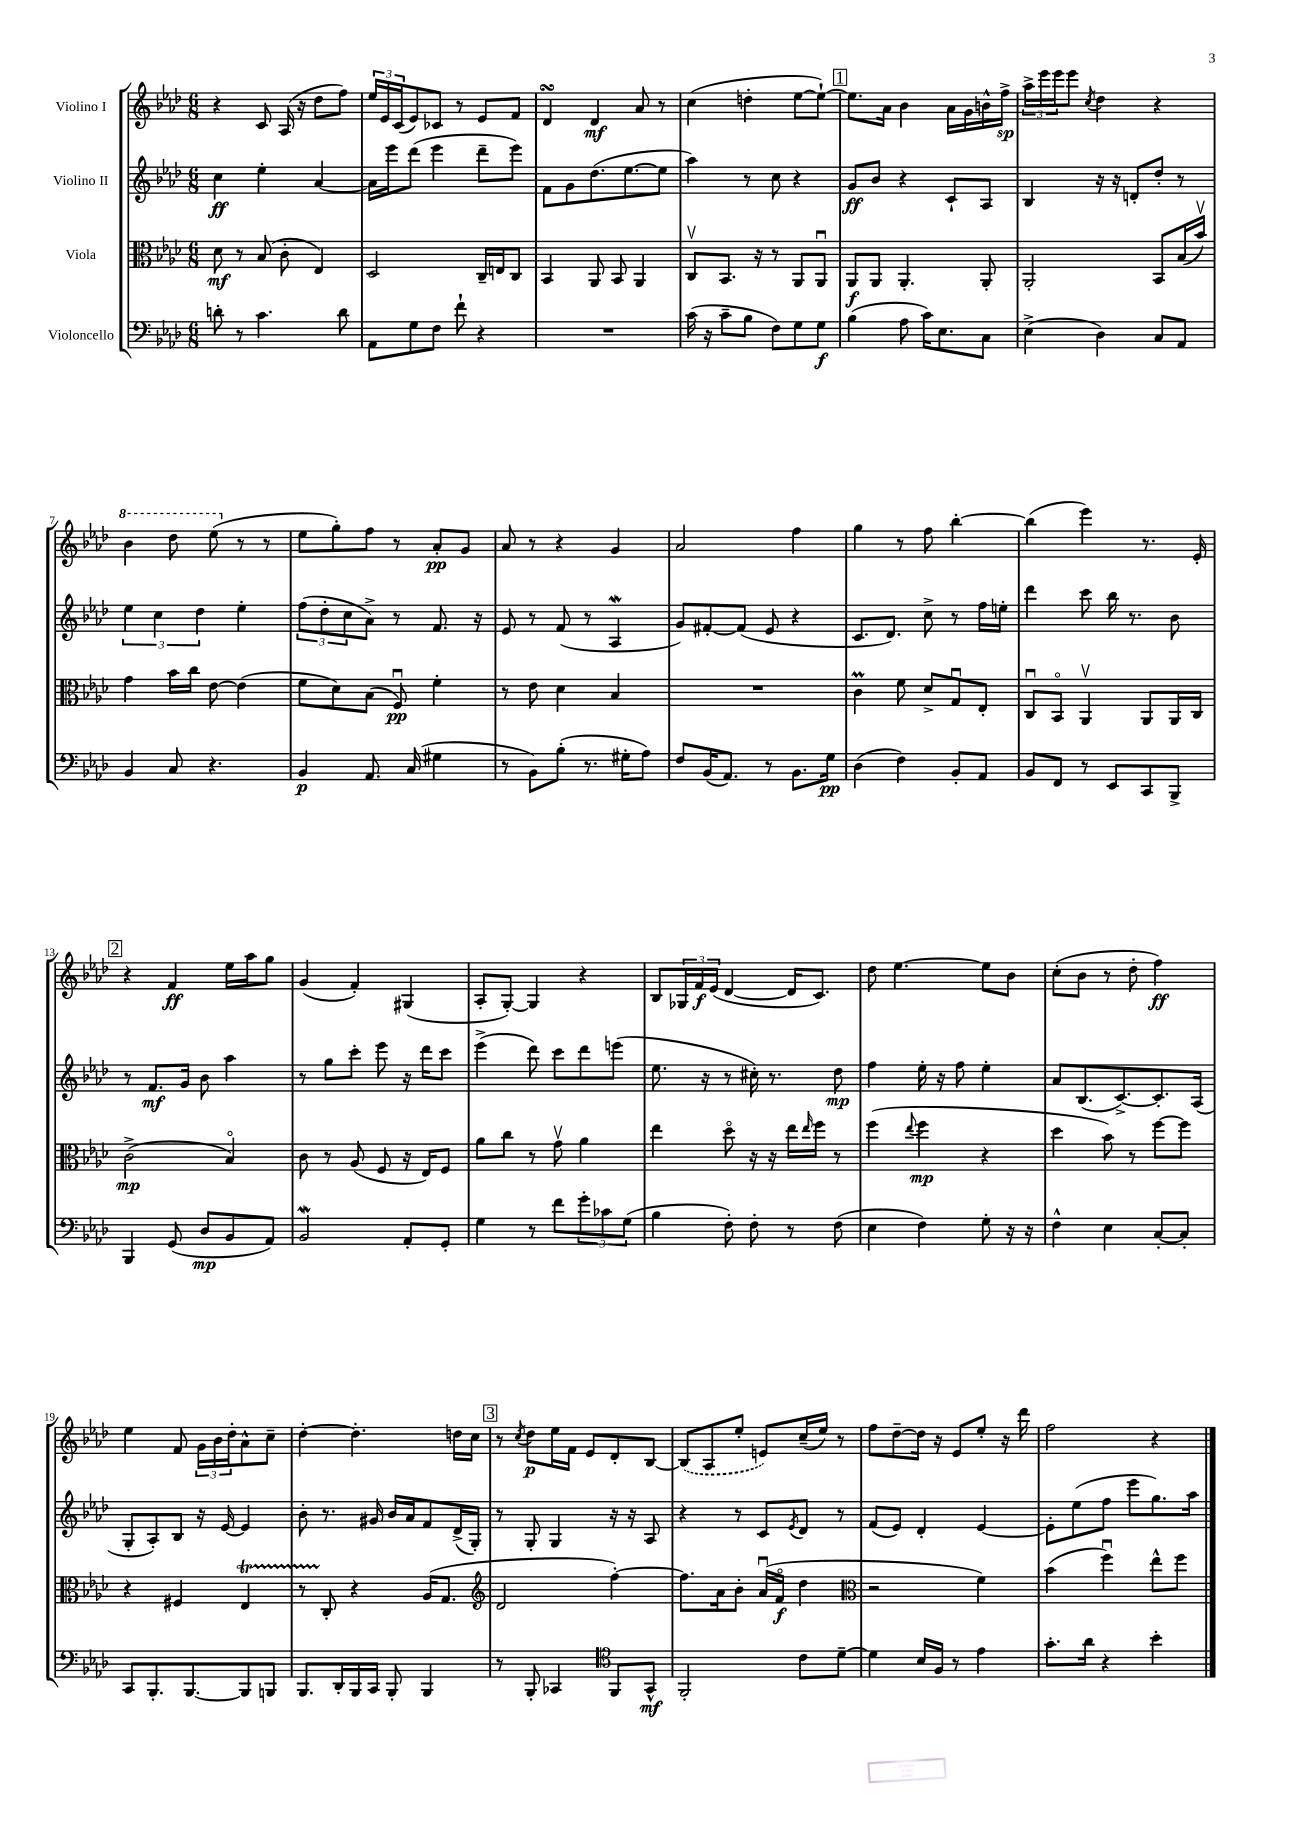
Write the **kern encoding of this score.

**kern	**kern	**kern	**kern
*staff4	*staff3	*staff2	*staff1
*clefF4	*clefC3	*clefG2	*clefG2
*k[b-e-a-d-]	*k[b-e-a-d-]	*k[b-e-a-d-]	*k[b-e-a-d-]
*M6/8	*M6/8	*M6/8	*M6/8
8d'	8d-	4cc	4r
8r	8r	.	.
4.c	(8B-	4ee-'	8c
.	8c'	.	(16A-
.	.	.	16r
.	4E-)	[4a-	8dd-
8d	.	.	8ff)
=	=	=	=
8AA-	2D-	16a-]	24ee-
.	.	.	24e-
.	.	16eee-	.
.	.	.	(24c
8G	.	(8ddd-	8e-)
8F	.	4eee-	8c-
8f`	.	.	8r
4r	16C~	8ddd-~	8e-
.	16E	.	.
.	8C	8eee-)	8f
=	=	=	=
2.r	4BB-	8f	4d-
.	.	8g	.
.	8AA-	(8.dd-	4d-
.	8BB-	.	.
.	.	[8.ee-	.
.	4AA-	.	8a-
.	.	8ee-]	8r
=	=	=	=
(16c	8Cv	4aa-)	(4cc
16r	.	.	.
8c~	8.BB-	.	.
8B-	.	8r	4dd'
.	16r	.	.
8F)	8r	8cc	.
8G	8AA-	4r	[8ee-
8G	8AA-u	.	8ee-`_)
=	=	=	=
(4B-	8AA-	8g	8.ee-]
.	8AA-	8b-	.
.	.	.	16a-
8A-	4.AA-'	4r	4b-
16c)	.	.	.
8.E-	.	.	.
.	.	8c`	16a-
.	.	.	16g
8C	8AA-'	8A-	16b^^
.	.	.	16ff^
=	=	=	=
(4E-^	2AA-'	4B-	24aa-^
.	.	.	24eee-
.	.	.	24eee-
.	.	.	8eee-
.	.	.	8qcc
4D-)	.	16r	4dd-
.	.	16r	.
.	.	8d'	.
8C	8BB-	8dd-'	4r
8AA-	(16B-	8r	.
.	16b-v)	.	.
=	=	=	=
4BB-	4g	6ee-	4bb-
.	.	6cc	.
8C	16b-	.	8ddd-
.	16cc	.	.
.	.	6dd-	.
4.r	[8e-	.	(8eee-
.	(4e-]	4ee-'	8r
.	.	.	8r
=	=	=	=
4BB-	8f	(12ff	8ee-
.	.	12dd-'	.
.	8d-)	.	8gg')
.	.	12cc	.
8.AA-	(8B-	8a-^)	8ff
.	8Fu)	8r	8r
(16C	.	.	.
4G#	4f'	8.f	8a-'
.	.	.	8g
.	.	16r	.
=	=	=	=
8r	8r	8e-	8a-
8BB-)	8e-	8r	8r
(8B-'	4d-	(8f	4r
8.r	.	8r	.
.	4B-	4A-	4g
16G#'	.	.	.
8A-)	.	.	.
=	=	=	=
8F	2.r	8g)	2a-
(16BB-	.	[8f#'	.
8.AA-)	.	.	.
.	.	(8f#]	.
8r	.	8e-	.
8.BB-	.	4r	4ff
16G	.	.	.
=	=	=	=
(4D-	4c	8.c	4gg
.	.	8.d-)	.
4F)	8f	.	8r
.	8d-^	8cc^	8ff
8BB-'	8Gu	8r	[4bb-'
8AA-	8E-'	16ff	.
.	.	16ee'	.
=	=	=	=
8BB-	8Cu	4ddd-	(4bb-]
8FF	8BB-o	.	.
8r	4AA-v	8ccc	4eee-)
8EE-	.	16bb-	.
.	.	8.r	.
8CC	8AA-	.	8.r
8BBB-^	16AA-	8b-	.
.	16C	.	16e-'
=	=	=	=
4BBB-	(2c^	8r	4r
.	.	8.f	.
(8GG	.	.	4f
.	.	16g	.
8D-	.	8b-	.
8BB-	4B-o)	4aa-	16ee-
.	.	.	16aa-
8AA-)	.	.	8gg
=	=	=	=
2BB-	8c	8r	(4g
.	8r	8gg	.
.	(8A-	8ccc'	4f')
.	8F	8eee-	.
8AA-'	16r	16r	(4G#
.	16E-)	16ddd-	.
8GG'	8F	8ccc	.
=	=	=	=
4G	8a-	(4eee-^	8A-'
.	8cc	.	[8G')
8r	8r	8ddd-)	4G]
8f	8gv	8ccc	.
12g'	4a-	8ddd-	4r
12c-	.	.	.
.	.	(8eee	.
(12G	.	.	.
=	=	=	=
4B-	4ee-	8.ee-	8B-
.	.	.	24G-
.	.	.	24f
.	.	16r	.
.	.	.	(24e-
8F')	8dd-o	8r	[4d-
8F'	16r	16cc#')	.
.	16r	8.r	.
8r	16ee-	.	16d-]
.	16qqee-	.	.
.	16ff	.	8.c)
(8F	8r	8dd-	.
=	=	=	=
4E-	(4ff	4ff	8dd-
.	.	.	[4.ee-
.	8qqee-	.	.
4F)	4ff	16ee-'	.
.	.	16r	.
.	.	8ff	.
8G'	4r	4ee-'	8ee-]
16r	.	.	8b-
16r	.	.	.
=	=	=	=
4F^^	4dd-	8a-	(8cc'
.	.	(8.B-	8b-
4E-	8b-)	.	8r
.	.	[8.c^)	.
.	8r	.	8dd-'
[8C'	[8ff	8.c']	4ff)
8C']	8ff]	.	.
.	.	(16A-	.
=	=	=	=
8CC	4r	8G'	4ee-
8.BBB-'	.	8A-')	.
.	4F#	8B-	8f
[8.BBB-	.	.	.
.	.	16r	24g
.	.	.	24b-
.	.	[16e-	.
.	.	.	24dd-'
8BBB-]	4E-	4e-]	8a-^^
8BBB	.	.	8cc~
=	=	=	=
8.BBB-	8r	8b-'	[4dd-'
.	8C'	8.r	.
16DD-'	.	.	.
16BBB-	4r	.	4.dd-']
16CC	.	16g#	.
8BBB-'	.	16b-	.
.	.	16a-	.
4BBB-	(16A-	8f	.
.	8.G	.	.
.	.	(16d-^	16dd
.	.	16G')	16cc
=	=	=	=
*	*clefG2	*	*
8r	2d-	8r	8r
.	.	.	8qcc
8BBB-'	.	8G'	8dd-
4CC-	.	4G	16ee-
.	.	.	16f
.	.	.	8e-
*clefC4	*	*	*
8FF	[4ff')	16r	8d-'
.	.	16r	.
8GG^^	.	8A-	[8B-
=	=	=	=
2FF'	8.ff]	4r	(8B-]
.	.	.	8A-
.	16a-	.	.
.	8b-'	8r	8ee-'
.	(16a-u	8c	8e)
.	16fo	.	.
.	.	8qe-	.
8c	4dd-	8d-	(16cc~
.	.	.	16ee-)
[8d-~	.	8r	8r
=	=	=	=
*	*clefC3	*	*
4d-]	2r	(8f	8ff
.	.	8e-)	[8dd-~
16B-	.	4d-'	16dd-]
16F	.	.	16r
8r	.	.	8e-
4e-	4f)	[4e-	8ee-'
.	.	.	16r
.	.	.	16ddd-
=	=	=	=
8.g'	(4b-	8e-']	2ff
.	.	(8ee-	.
16a-	.	.	.
4r	4ffu)	8ff	.
.	.	8eee-	.
4b-'	8ee-^^	8.gg)	4r
.	8ff	.	.
.	.	16aa-	.
==	==	==	==
*-	*-	*-	*-
